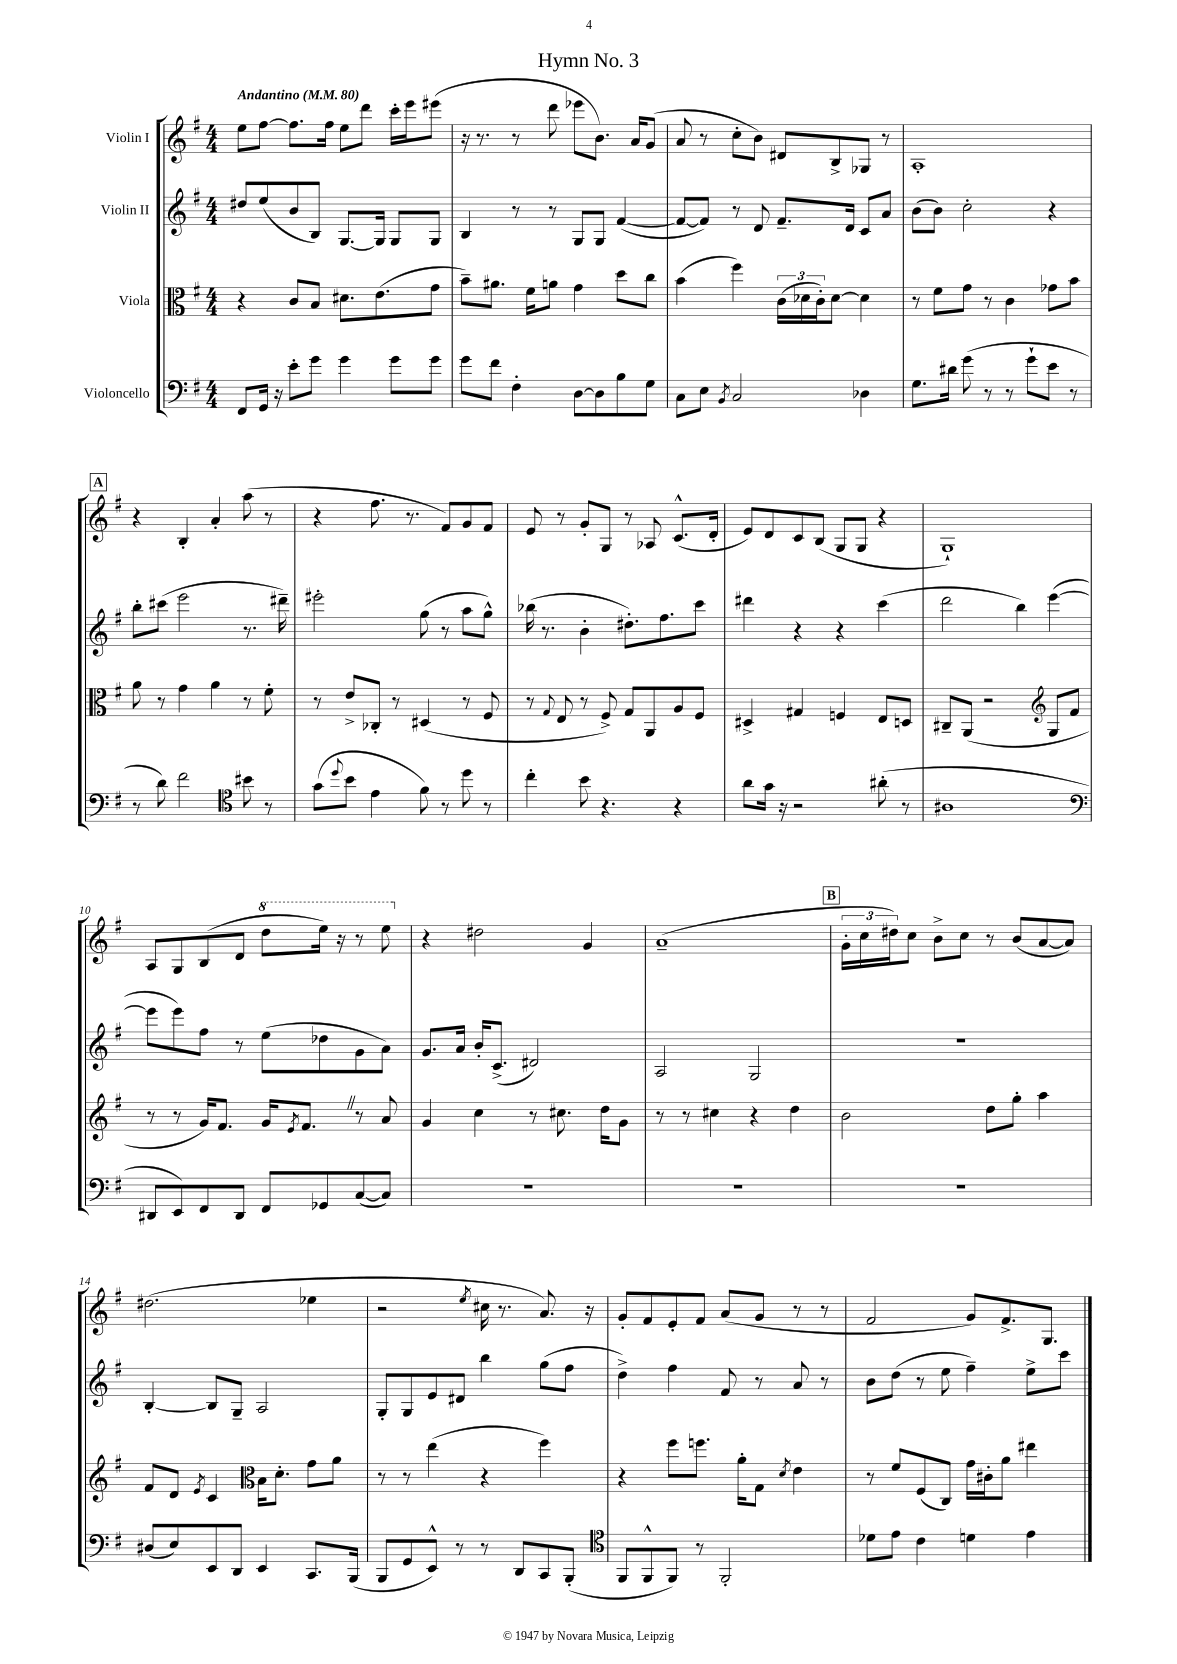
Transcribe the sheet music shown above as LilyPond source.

\header { title = "Hymn No. 3" }
<<
\new StaffGroup <<
\new Staff = "s0" \with { instrumentName = "Violin I" } {
    \clef treble \key g \major \numericTimeSignature \time 4/4 \tempo "Andantino" 4 = 80
    e''8 fis''8~ fis''8. fis''16 e''8 d'''8 c'''16-. e'''16 eis'''8( |
    r16 r8. r8 d'''8 ees'''8 b'8.) a'16 g'8( |
    a'8 r8 c''8-. b'8) dis'8 b8-> ges8 r8 |
    a1-. |
    \mark \markup { \box "A" } r4 b4-. a'4-. a''8( r8 |
    r4 fis''8. r8. fis'8) g'8 fis'8 |
    e'8 r8 g'8-. g8 r8 aes8 c'8.-^( d'16-. |
    e'8) d'8 c'8 b8( g8 g8 r4 |
    g1-!) |
    a8 g8 b8( d'8 \ottava #1 d'''8 e'''16) r16 r8 e'''8 \ottava #0 |
    r4 dis''2 g'4 |
    a'1--( |
    \mark \markup { \box "B" } \tuplet 3/2 { g'16-. c''16 dis''16) } c''8 b'8-> c''8 r8 b'8( a'8~ a'8) |
    dis''2.( ees''4 |
    r2 \acciaccatura { e''8 } cis''16 r8. a'8.) r16 |
    g'8-. fis'8 e'8-. fis'8 a'8( g'8 r8 r8 |
    fis'2 g'8) fis'8.-> g8. \bar "|." |
}
\new Staff = "s1" \with { instrumentName = "Violin II" } {
    \clef treble \key g \major \numericTimeSignature \time 4/4
    dis''8 e''8( b'8 b8) g8.~ g16 g8 g8 |
    b4 r8 r8 g8 g8 fis'4~( |
    fis'8~ fis'8) r8 d'8 fis'8.-- d'16 c'8 a'8 |
    b'8( b'8) c''2-. r4 |
    \mark \markup { \box "A" } b''8-. cis'''8( e'''2 r8. dis'''16--) |
    eis'''2-. g''8( r8 a''8 g''8-^) |
    bes''16( r8. b'4-. dis''8.-.) fis''8. c'''8 |
    dis'''4 r4 r4 c'''4( |
    d'''2 b''4) e'''4~( |
    e'''8 e'''8) fis''8 r8 e''8( des''8 g'8 a'8) |
    g'8. a'16 b'16-. c'8.->( dis'2) |
    a2 g2 |
    \mark \markup { \box "B" } R1 |
    b4~-. b8 g8-- a2 |
    g8-. g8 e'8 dis'8 b''4 g''8( fis''8 |
    d''4->) fis''4 fis'8 r8 a'8 r8 |
    b'8 d''8( r8 e''8 fis''4--) e''8-> c'''8 \bar "|." |
}
\new Staff = "s2" \with { instrumentName = "Viola" } {
    \clef alto \key g \major \numericTimeSignature \time 4/4
    r4 c'8 b8 dis'8. e'8.( g'8 |
    b'8--) ais'8. fis'16 a'8 g'4 d''8 c''8 |
    b'4( fis''4) \tuplet 3/2 { c'16( des'16 c'16-.) } des'8~ des'4 |
    r8 fis'8 g'8 r8 c'4 ges'8 b'8 |
    \mark \markup { \box "A" } a'8 r8 g'4 a'4 r8 fis'8-. |
    r8 e'8-> ces8-. r8 dis4( r8 fis8 |
    r8 \appoggiatura { g8 } e8 r8 fis8->) g8 a,8 a8 fis8 |
    dis4-> gis4 f4 e8 d8 |
    cis8-- a,8( r2 \clef treble g8 fis'8 |
    r8 r8 g'16) fis'8. g'16 \acciaccatura { e'8 } fis'8. \once \override BreathingSign.text = \markup { \musicglyph "scripts.caesura.straight" } \breathe r8 a'8 |
    g'4 c''4 r8 cis''8. d''16 g'8 |
    r8 r8 cis''4 r4 d''4 |
    \mark \markup { \box "B" } b'2 d''8 g''8-. a''4 |
    fis'8 d'8 \acciaccatura { e'8 } c'4 \clef alto b16 d'8.-. g'8 a'8 |
    r8 r8 e''4( r4 fis''4) |
    r4 fis''8 f''8. a'16-. g8 \acciaccatura { d'8 } e'4 |
    r8 fis'8 fis8( c8) g'16 cis'16-. a'8 eis''4 \bar "|." |
}
\new Staff = "s3" \with { instrumentName = "Violoncello" } {
    \clef bass \key g \major \numericTimeSignature \time 4/4
    fis,8 g,16 r16 e'8-. g'8 g'4 g'8 g'8 |
    g'8 fis'8 fis4-. d8~ d8 b8 g8 |
    c8 e8 \acciaccatura { b,8 } c2 des4 |
    g8. dis'16 g'8( r8 r8 g'8-! e'8 r8 |
    \mark \markup { \box "A" } r8 d'8) fis'2 \clef tenor bis'8 r8 |
    g'8( \appoggiatura { d''8 } b'8 e'4 fis'8) r8 d''8 r8 |
    c''4-. b'8 r4. r4 |
    a'8 g'16 r16 r2 ais'8-.( r8 |
    ais1 |
    \clef bass dis,8 e,8) fis,8 dis,8 fis,8 ges,8 c8~( c8) |
    R1 |
    R1 |
    \mark \markup { \box "B" } R1 |
    dis8( e8) e,8 d,8 e,4 c,8. b,,16( |
    b,,8 g,8 e,8-^) r8 r8 d,8 c,8 b,,8-.( |
    \clef tenor fis,8 fis,8-^ fis,8) r8 fis,2-. |
    des'8 e'8 c'4 d'4 e'4 \bar "|." |
}
>>
>>
